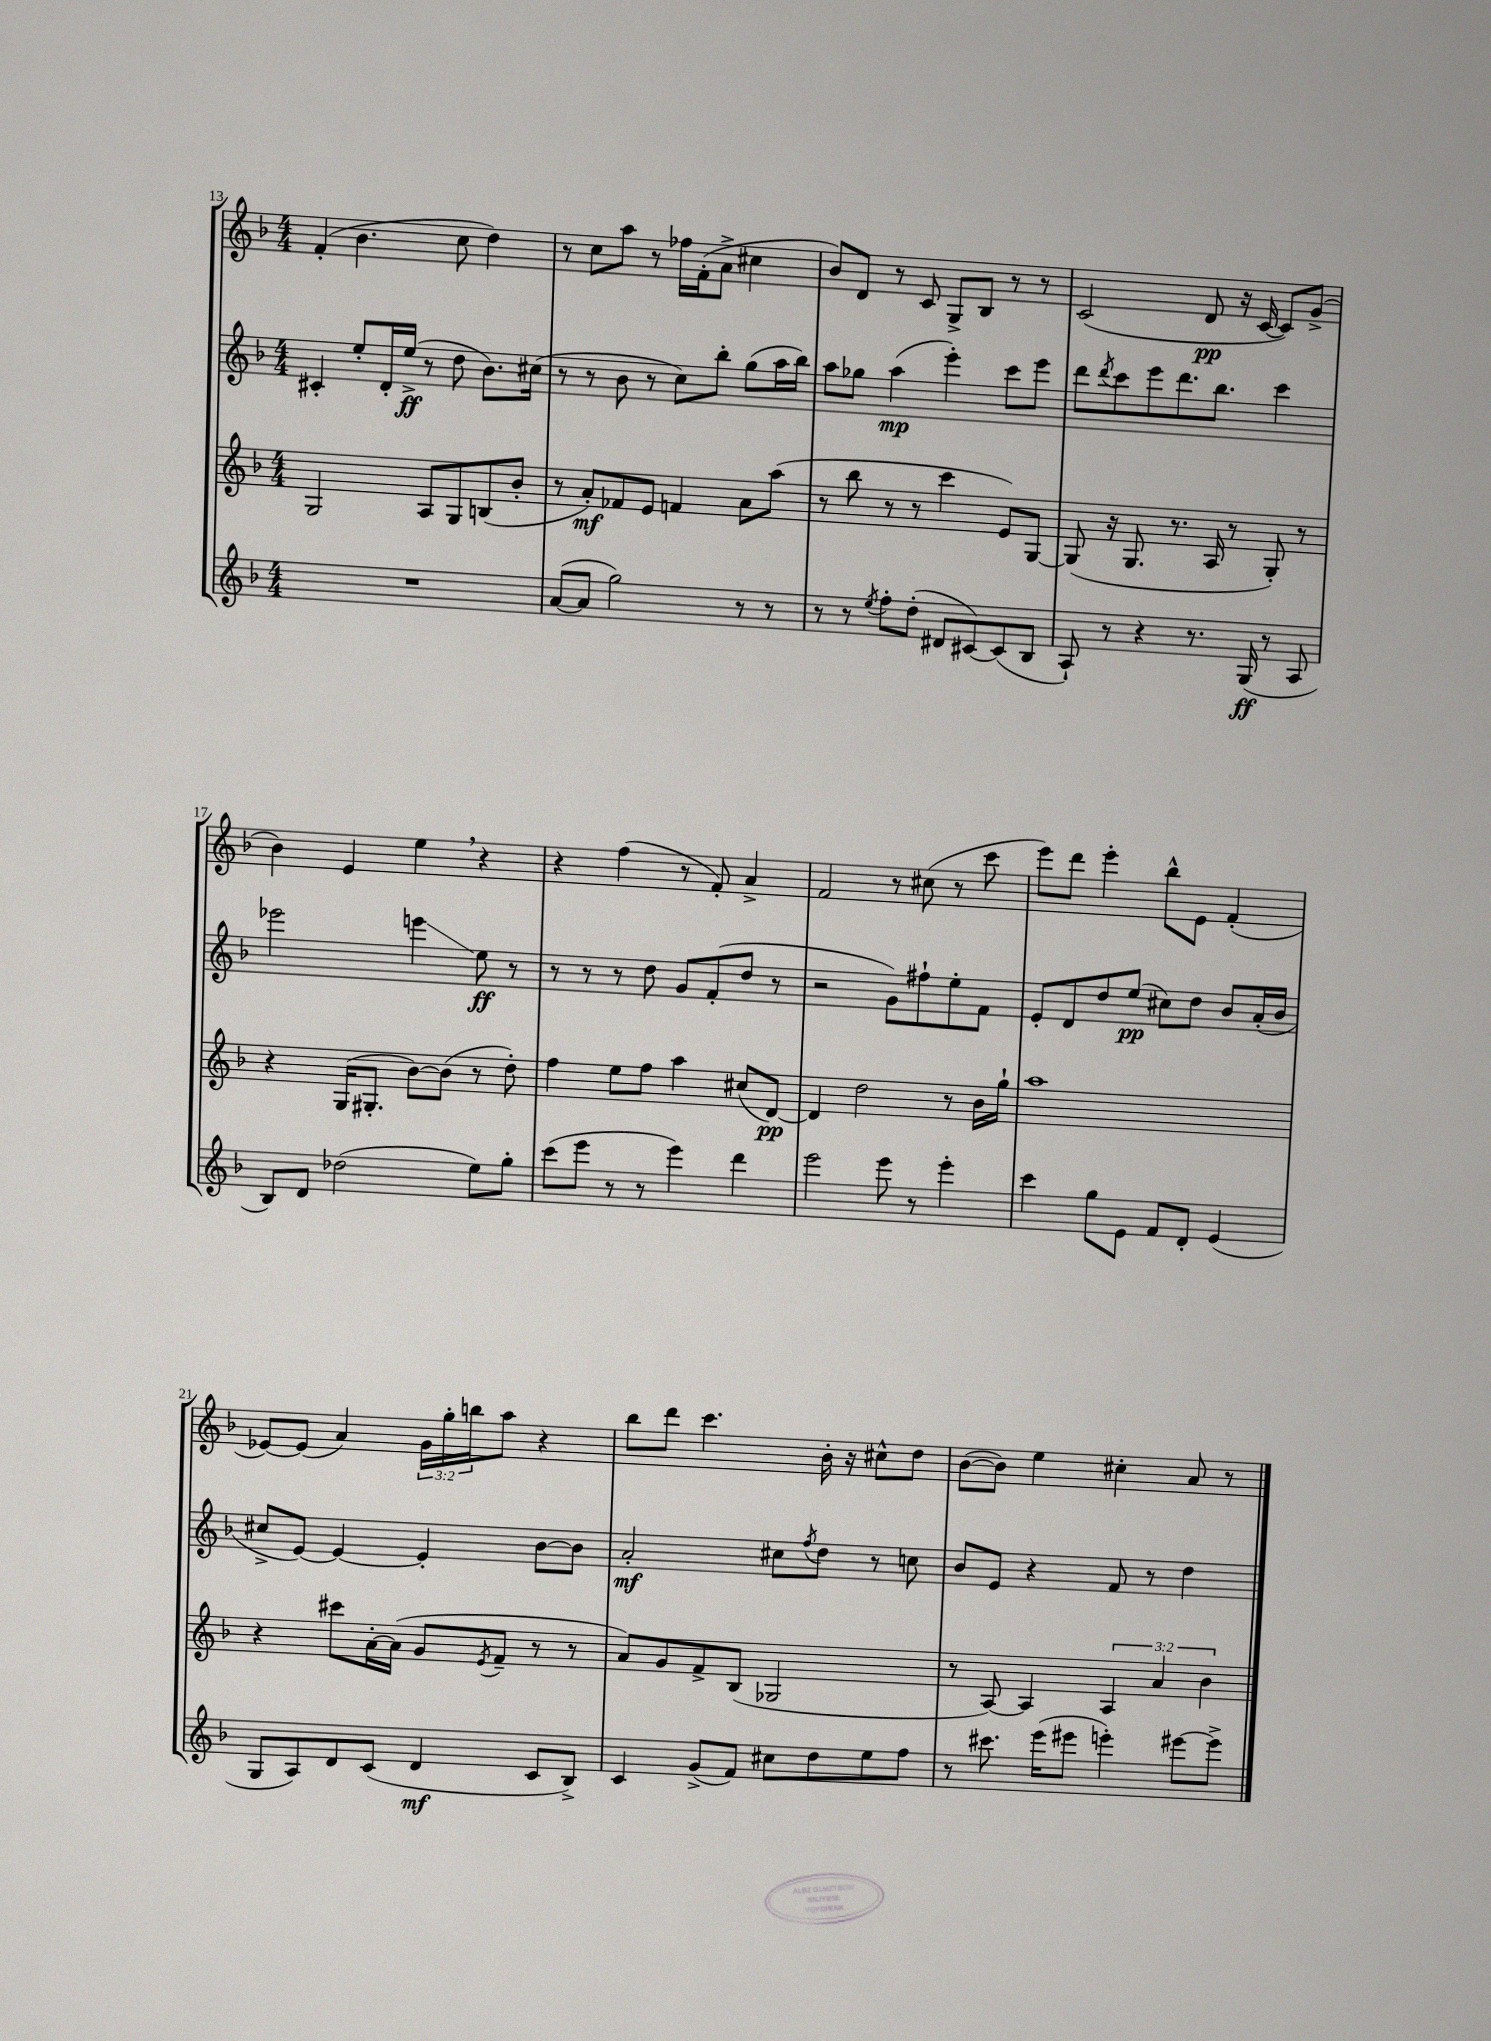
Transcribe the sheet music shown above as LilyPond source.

<<
\new StaffGroup <<
\new Staff = "s0" {
    \clef treble \key f \major \numericTimeSignature \time 4/4 \override Staff.TupletNumber.text = #tuplet-number::calc-fraction-text
    f'4-.( bes'4. c''8 d''4) |
    r8 c''8 a''8 r8 fes''16 f'16-.( a'8-> cis''4 |
    bes'8) d'8 r8 c'8 g8-> bes8 r8 r8 |
    c'2( d'8\pp r16 c'16~ c'8) g'8->( |
    bes'4) e'4 e''4 \breathe r4 |
    r4 f''4( r8 f'8-.) a'4-> |
    f'2 r8 cis''8( r8 c'''8 |
    e'''8) d'''8 e'''4-. bes''8-^ e'8 f'4-.( |
    ees'8~) ees'8( a'4) \tuplet 3/2 { g'16 g''16-. b''16 } a''8 r4 |
    bes''8 d'''8 c'''4. bes'16-. r16 cis''8-^ d''8 |
    bes'8~( bes'8) e''4 cis''4-. a'8 r8 \bar "|." |
}
\new Staff = "s1" {
    \clef treble \key f \major \numericTimeSignature \time 4/4
    cis'4-. e''8-. d'16-. e''16->\ff( r8 d''8 bes'8.) cis''16( |
    r8 r8 bes'8 r8 c''8) bes''8-. g''8( a''16 bes''16) |
    a''8 ges''8 a''4\mp( e'''4-.) c'''8 e'''8 |
    d'''8 \acciaccatura { d'''8 } c'''8 e'''8 d'''8. bes''8. c'''4 |
    ees'''2 e'''4\glissando e''8\ff r8 |
    r8 r8 r8 d''8 g'8 f'8-.( d''8 r8 |
    r2 g'8) fis''8-! e''8-. f'8 |
    e'8-. d'8 d''8 e''8\pp( cis''8) d''8 bes'8 a'16-.( bes'16 |
    cis''8-> e'8~) e'4~ e'4-. bes'8~ bes'8 |
    a'2-.\mf cis''8 \acciaccatura { f''8 } d''8 r8 c''8 |
    bes'8 e'8 r4 f'8 r8 d''4 \bar "|." |
}
\new Staff = "s2" {
    \clef treble \key f \major \numericTimeSignature \time 4/4 \override Staff.TupletNumber.text = #tuplet-number::calc-fraction-text
    g2 a8 g8 b8( bes'8-. |
    r8 a'8-.\mf) fes'8 e'8 f'4 a'8 a''8( |
    r8 bes''8 r8 r8 c'''4 e'8) g8~ |
    g8( r16 g8. r8. a16 r8 g8-.) r8 |
    r4 g16( gis8.-. bes'8~) bes'8( r8 d''8-.) |
    f''4 e''8 f''8 a''4 cis''8( d'8~\pp) |
    d'4 d''2 r8 bes'16 g''16-! |
    a''1 |
    r4 cis'''8 a'16~-. a'16( g'8 \acciaccatura { e'8 } f'8-- r8 r8 |
    a'8) g'8 f'8-> bes8( ges2 |
    r8 a8~) a4 \tuplet 3/2 { a4 a'4 bes'4 } \bar "|." |
}
\new Staff = "s3" {
    \clef treble \key f \major \numericTimeSignature \time 4/4
    R1 |
    a'8~( a'8 g''2) r8 r8 |
    r8 r8 \acciaccatura { e''8 } f''8-. d''8-.( dis'8 cis'8~) cis'8( bes8 |
    a8-!) r8 r4 r8. g16\ff( r8 a8 |
    bes8) d'8 des''2( e''8) g''8-. |
    c'''8( e'''8 r8 r8 e'''4) d'''4 |
    e'''2 e'''8 r8 e'''4-. |
    c'''4 g''8 e'8 f'8 d'8-. e'4( |
    g8 a8) d'8 c'8( d'4\mf c'8 bes8->) |
    c'4 g'8->( f'8) cis''8 d''8 e''8 f''8 |
    r8 cis'''8. e'''16( eis'''8 e'''4-.) eis'''8~ eis'''8-> \bar "|." |
}
>>
>>
\layout { \context { \Score currentBarNumber = #13 } }
